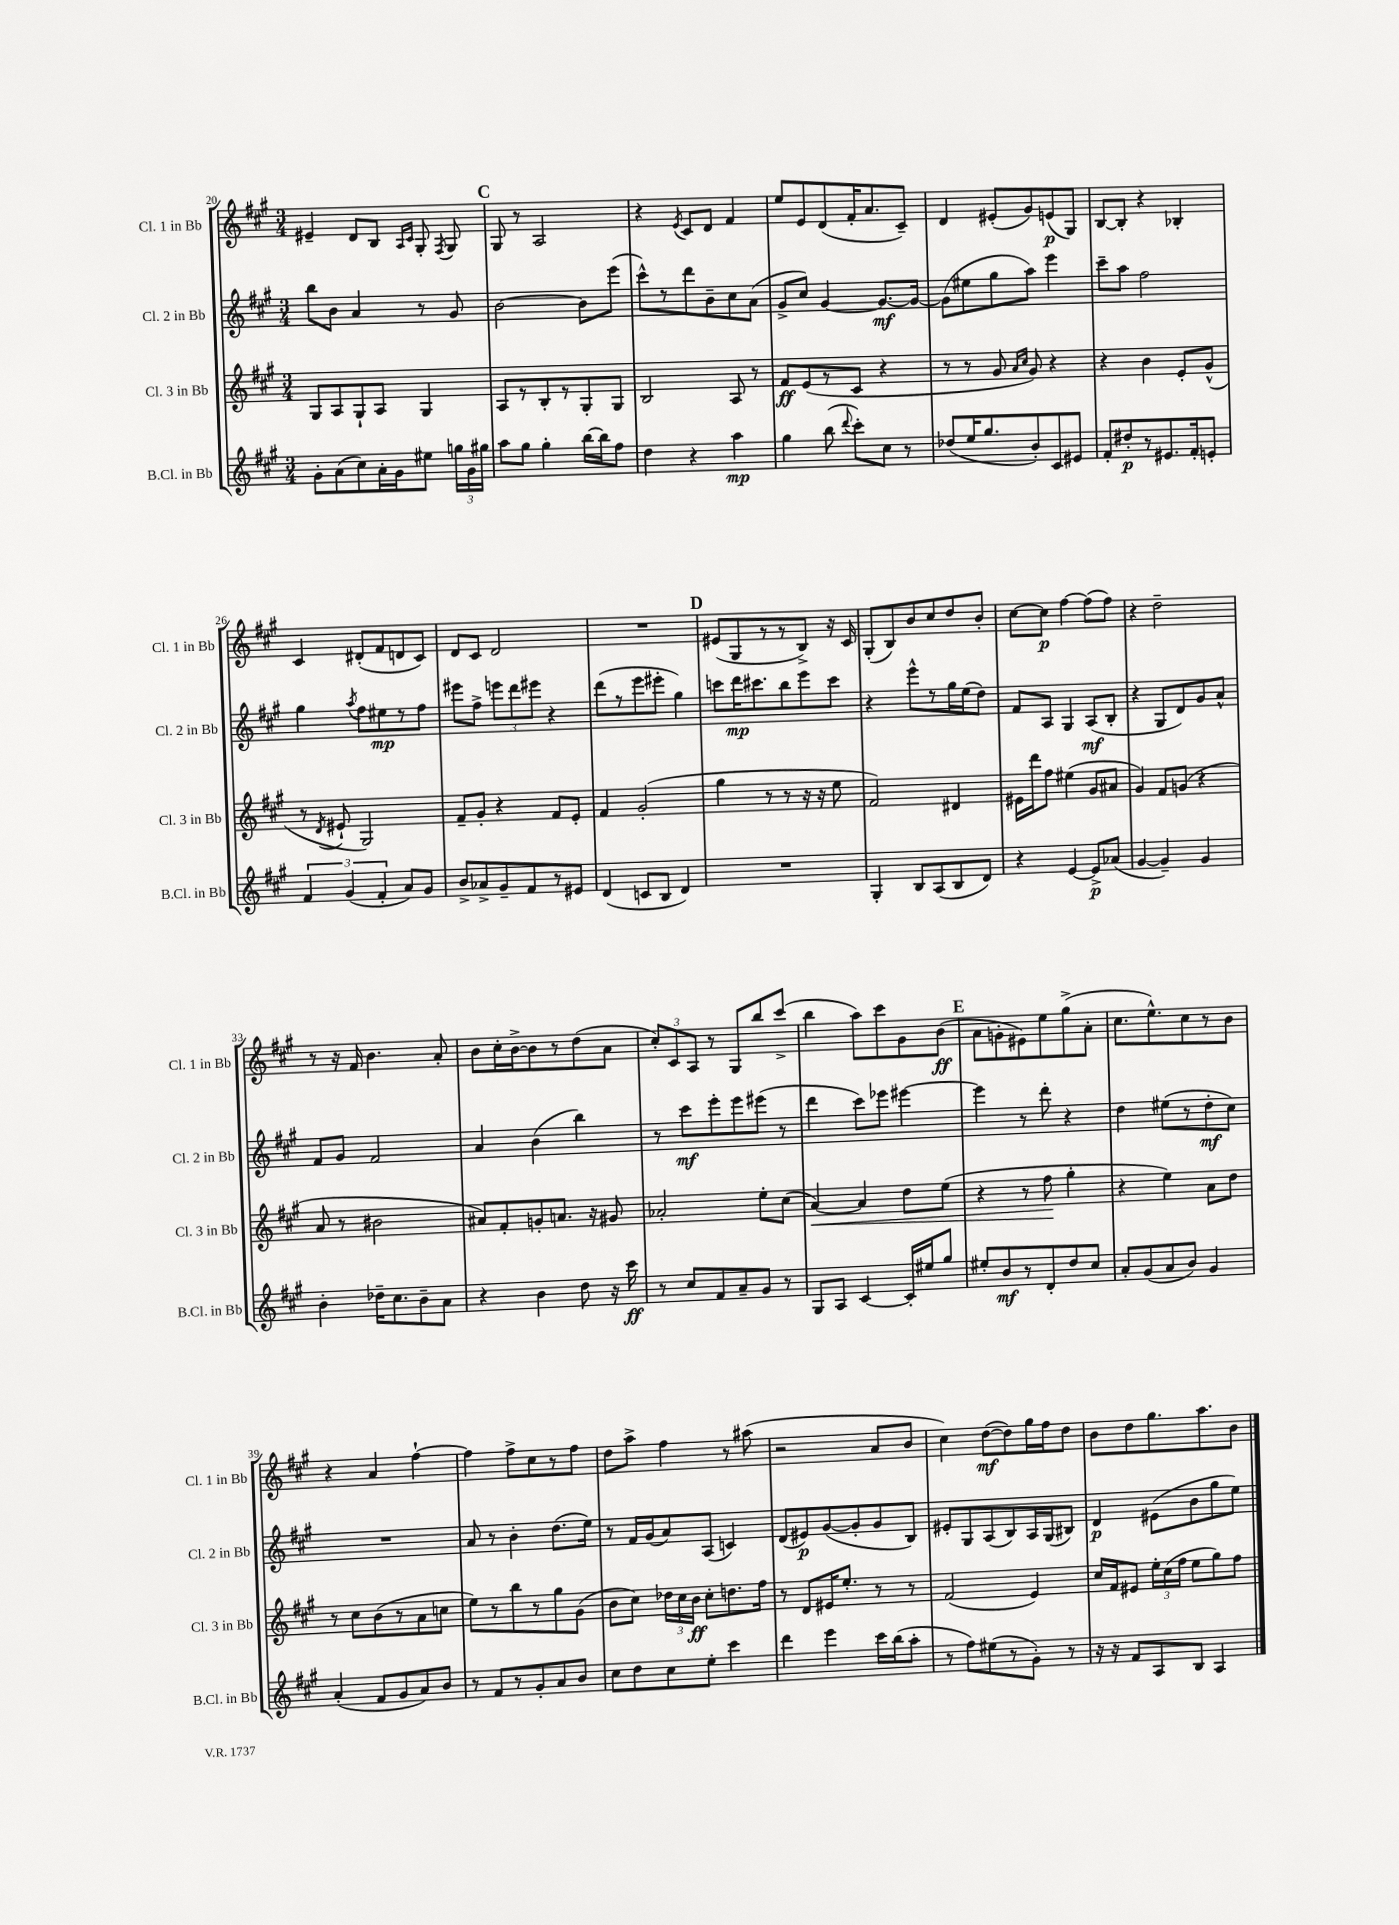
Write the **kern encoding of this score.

**kern	**dynam	**kern	**dynam	**kern	**dynam	**kern	**dynam
*part4	*part4	*part3	*part3	*part2	*part2	*part1	*part1
*staff4	*staff4	*staff3	*staff3	*staff2	*staff2	*staff1	*staff1
*I"B.Cl. in Bb	*	*I"Cl. 3 in Bb	*	*I"Cl. 2 in Bb	*	*I"Cl. 1 in Bb	*
*I'B.Cl. in Bb	*	*I'Cl. 3 in Bb	*	*I'Cl. 2 in Bb	*	*I'Cl. 1 in Bb	*
*clefG2	*	*clefG2	*	*clefG2	*	*clefG2	*
*k[f#c#g#]	*	*k[f#c#g#]	*	*k[f#c#g#]	*	*k[f#c#g#]	*
*M3/4	*	*M3/4	*	*M3/4	*	*M3/4	*
=20	=20	=20	=20	=20	=20	=20	=20
8g#'\L	.	8G#/L	.	8bb\L	.	4e#X~/	.
(8a\	.	8A/	.	8b\J	.	.	.
8cc#\)	.	8G#`/	.	4a/	.	8d/L	.
16a'\L	.	8A/J	.	.	.	8B/J	.
16g#\J	.	.	.	.	.	.	.
.	.	.	.	.	.	16qqA/LL	.
.	.	.	.	.	.	16qqc#/JJ	.
8ee#X\J	.	4G#/	.	8r	.	8G#'/	.
.	.	.	.	.	.	8qF#/	.
24ggn\LL	.	.	.	8g#/	.	8G#/	.
24g#\	.	.	.	.	.	.	.
24gg#X\JJ	.	.	.	.	.	.	.
!!LO:REH:place=s1:t=C
=21	=21	=21	=21	=21	=21	=21	=21
8aa\L	.	8A/L	.	[2b\	.	8G#/	.
8gg#\J	.	8r	.	.	.	8r	.
4gg#'\	.	8B'/	.	.	.	2A/	.
.	.	8r	.	.	.	.	.
[16bb\LL	.	8G#'/	.	8b\L]	.	.	.
16bb\J]	.	.	.	.	.	.	.
8ff#\J	.	8G#/J	.	(8eee\J	.	.	.
=22	=22	=22	=22	=22	=22	=22	=22
4dd\	.	2B/	.	8ccc#^^\L)	.	4r	.
.	.	.	.	8r	.	.	.
.	.	.	.	.	.	8qe/	.
4r	.	.	.	8ddd\	.	8c#/L	.
.	.	.	.	8b~\	.	8d/J	.
4aa\	mp	8A/	.	8cc#\	.	4f#/	.
.	.	8r	.	(8a\J	.	.	.
=23	=23	=23	=23	=23	=23	=23	=23
4gg#\	.	8f#/L	ff	8g#^/L	.	8ee/L	.
.	.	(8e/	.	8cc#/J)	.	8e/	.
(8bb\	.	8r	.	[4g#/	.	(8d/	.
8qqddd/	.	.	.	.	.	.	.
8ccc#'\L)	.	8c#/J	.	.	.	16f#'/K	.
.	.	.	.	.	.	8.a/	.
8cc#\J	.	4r	.	8.g#/L_	mf	.	.
8r	.	.	.	.	.	8c#~/J)	.
.	.	.	.	16g#/Jk_	.	.	.
=24	=24	=24	=24	=24	=24	=24	=24
(8dd-X/L	.	8r	.	(8g#\L]	.	4d/	.
16ee/K	.	8r	.	8ee#X\	.	.	.
8.gg#/	.	.	.	.	.	.	.
.	.	8g#/	.	8gg#\	.	(8e#X'/L	.
.	.	16qqa/LL	.	.	.	.	.
.	.	16qqcc#/JJ	.	.	.	.	.
8b'/)	.	8g#/)	.	8aa\J)	.	8g#/)	.
8c#/	.	4r	.	4eee\	.	(8en/	p
8e#X/J	.	.	.	.	.	8G#/J)	.
=25	=25	=25	=25	=25	=25	=25	=25
8f#'/L	.	4r	.	8ccc#~\L	.	[8B/L	.
8dd#X'/	p	.	.	8aa\J	.	8B'/J]	.
8r	.	4b\	.	2ff#\	.	4r	.
8.e#X/	.	.	.	.	.	.	.
.	.	8e'/L	.	.	.	4B-X'/	.
16f#'/k	.	.	.	.	.	.	.
8en'/J	.	(8g#^^/J	.	.	.	.	.
!!LO:LB:g=z
=26	=26	=26	=26	=26	=26	=26	=26
6f#/	.	8r	.	4gg#\	.	4c#/	.
.	.	8qd/	.	.	.	.	.
.	.	8e#X`/	.	.	.	.	.
(6g#/	.	.	.	.	.	.	.
.	.	.	.	8qaa/	.	.	.
.	.	2G#/)	.	8ff#\L	.	(8d#X'/L	.
6f#'/	.	.	.	.	.	.	.
.	.	.	.	8ee#X\	mp	8f#/	.
8a/L)	.	.	.	8r	.	8dn/	.
8g#/J	.	.	.	8ff#\J	.	8c#/J)	.
=27	=27	=27	=27	=27	=27	=27	=27
8b^/L	.	8f#~/L	.	8eee#X\L	.	8d/L	.
8a-X^/	.	8g#'/J	.	8ff#^\J	.	8c#/J	.
8g#~/	.	4r	.	12eeen\L	.	2d/	.
.	.	.	.	12ddd\	.	.	.
8f#/	.	.	.	.	.	.	.
.	.	.	.	12eee#X\J	.	.	.
8r	.	8f#/L	.	4r	.	.	.
8e#X/J	.	8e'/J	.	.	.	.	.
=28	=28	=28	=28	=28	=28	=28	=28
(4d/	.	4f#/	.	(8ddd\L	.	2.r	.
.	.	.	.	8r	.	.	.
8cn/L	.	(2g#'/	.	8eee\	.	.	.
8B/J	.	.	.	8eee#X'\J	.	.	.
4d/)	.	.	.	4gg#\)	.	.	.
!!LO:REH:place=s1:t=D
=29	=29	=29	=29	=29	=29	=29	=29
2.r	.	4gg#\	.	8cccn\L	.	(8e#X/L	.
.	.	.	.	16ddd\K	mp	8G#/	.
.	.	.	.	8.ccc#X\	.	.	.
.	.	8r	.	.	.	8r	.
.	.	8r	.	8bb\	.	8r	.
.	.	16r	.	8eee\	.	8B^/J)	.
.	.	16r	.	.	.	.	.
.	.	8ee\	.	8ccc#\J	.	16r	.
.	.	.	.	.	.	16c#/	.
=30	=30	=30	=30	=30	=30	=30	=30
4G#'/	.	2f#/)	.	4r	.	(8G#'/L	.
.	.	.	.	.	.	8B/)	.
8B/L	.	.	.	8eee^^\L	.	8b/	.
(8A/	.	.	.	8r	.	8cc#/	.
8B/	.	4d#X/	.	16gg#\L	.	8dd/	.
.	.	.	.	(16ee\J	.	.	.
8d/J)	.	.	.	8dd\J)	.	8b'/J	.
=31	=31	=31	=31	=31	=31	=31	=31
4r	.	16e#X\LL	.	8f#/L	.	[8cc#\L	.
.	.	16ddd\J	.	.	.	.	.
.	.	8ff#\J	.	8A/J	.	8cc#\J]	p
[4e/	.	(4ee#X\	.	4G#/	.	[4ff#\	.
8e^/L]	p	8g#/L	.	(8A/L	mf	(8ff#\L]	.
(8a-X/J	.	8a#X/J	.	8B'/J	.	8ff#\J)	.
=32	=32	=32	=32	=32	=32	=32	=32
[4g#/	.	4g#/)	.	4r	.	4r	.
4g#~/])	.	8f#/L	.	8G#/L	.	2dd~\	.
.	.	(8gn/J	.	8d/)	.	.	.
4g#/	.	4r	.	8g#/	.	.	.
.	.	.	.	8a^^/J	.	.	.
!!LO:LB:g=z
=33	=33	=33	=33	=33	=33	=33	=33
4b'\	.	8a/	.	8f#/L	.	8r	.
.	.	8r	.	8g#/J	.	16r	.
.	.	.	.	.	.	16f#/	.
16dd-X~\KL	.	2b#X\	.	2f#/	.	4.b\	.
8.cc#\	.	.	.	.	.	.	.
8b~\	.	.	.	.	.	.	.
8a\J	.	.	.	.	.	8a'/	.
=34	=34	=34	=34	=34	=34	=34	=34
4r	.	8a#X/L)	.	4a/	.	8b\L	.
.	.	8f#'/	.	.	.	16cc#'\L	.
.	.	.	.	.	.	[16b^\J	.
4b\	.	8gn'/	.	(4b\	.	8b\]	.
.	.	8.an/J	.	.	.	8r	.
8dd\	.	.	.	4bb\)	.	(8dd\	.
.	.	16r	.	.	.	.	.
16r	.	8g#X/	.	.	.	8a\J	.
16ccc#\	ff	.	.	.	.	.	.
=35	=35	=35	=35	=35	=35	=35	=35
8r	.	2a-X'/	.	8r	.	12cc#'/L)	.
.	.	.	.	.	.	12c#/	.
8cc#/L	.	.	.	8ccc#\L	mf	.	.
.	.	.	.	.	.	12A/J	.
8f#/	.	.	.	8eee'\	.	8r	.
8a~/	.	.	.	8eee\	.	8G#/L	.
8g#/J	.	8ee'\L	.	(8eee#X\J	.	8bb/	.
8r	.	(8cc#\J	.	8r	.	(8ccc#^/J	.
=36	=36	=36	=36	=36	=36	=36	=36
!	!	!	!LO:HP:b	!	!	!	!
8G#/L	.	[4a/)	<	4ddd\	.	4bb\	.
8A/J	.	.	.	.	.	.	.
[4c#/	.	4a/]	.	8ccc#\L)	.	8aa\L)	.
.	.	.	.	8eee-X\J	.	8ccc#\	.
16c#'/LL]	.	8dd\L	.	[4eee#X\	.	8g#\	.
16ee#X/J	.	.	.	.	.	.	.
8gg#/J	.	(8ee\J	.	.	.	(8b\J	ff
!!LO:REH:place=s1:t=E
=37	=37	=37	=37	=37	=37	=37	=37
8ee#X'/L	.	4r	.	4eee#\]	.	8a\L	.
8b/	mf	.	.	.	.	8gn'\	.
8r	.	8r	.	8r	.	8e#X\)	.
8d'/	.	8ff#\	.	8ddd'\	.	8ee\	.
8dd/	.	4gg#'\	[	4r	.	(8gg#^\	.
8cc#/J	.	.	.	.	.	8a'\J	.
=38	=38	=38	=38	=38	=38	=38	=38
8a'/L	.	4r	.	4dd\	.	8.cc#\L	.
(8g#/	.	.	.	.	.	.	.
.	.	.	.	.	.	8.ee^^\)	.
8a/	.	4ee\)	.	(8ee#X\L	.	.	.
8b/J)	.	.	.	8r	.	8cc#\	.
4g#/	.	8a\L	.	8dd'\	mf	8r	.
.	.	8dd\J	.	8cc#\J)	.	8b\J	.
!!LO:LB:g=z
=39	=39	=39	=39	=39	=39	=39	=39
(4a'/	.	8r	.	2.r	.	4r	.
.	.	8cc#\L	.	.	.	.	.
8f#/L	.	(8b\	.	.	.	4a/	.
8g#/	.	8r	.	.	.	.	.
8a/)	.	8a\	.	.	.	[4ff#`\	.
8b/J	.	8ccn\J	.	.	.	.	.
=40	=40	=40	=40	=40	=40	=40	=40
8r	.	8ee\L)	.	8a/	.	4ff#\]	.
8f#/L	.	8r	.	8r	.	.	.
8r	.	8bb\	.	4b'\	.	8ff#^\L	.
8g#'/	.	8r	.	.	.	8cc#\	.
8a/	.	8gg#\	.	(8.dd\L	.	8r	.
8b/J	.	(8g#\J	.	.	.	8ff#\J	.
.	.	.	.	16ee\Jk)	.	.	.
=41	=41	=41	=41	=41	=41	=41	=41
8cc#\L	.	8b\L	.	8r	.	8dd\L	.
8dd\	.	8cc#\J)	.	16f#/LL	.	8aa^\J	.
.	.	.	.	(16g#/J	.	.	.
8cc#\	.	24dd-X\LL	.	8a/)	.	4ff#\	.
.	.	24cc#\	.	.	.	.	.
.	.	24b\JJ	ff	.	.	.	.
8ee'\J	.	8cc#'\L	.	(8A/J	.	.	.
4ccc#\	.	8.ddn\	.	4cn/)	.	8r	.
.	.	.	.	.	.	(8aa#X\	.
.	.	16ff#\Jk	.	.	.	.	.
=42	=42	=42	=42	=42	=42	=42	=42
4ddd\	.	8r	.	(8d/L	.	2r	.
.	.	8d/L	.	8e#X/)	p	.	.
4eee\	.	16e#X/K	.	([8g#/	.	.	.
.	.	8.ee'/J	.	.	.	.	.
.	.	.	.	8g#'/]	.	.	.
16ccc#\LL	.	8r	.	8g#/	.	8a/L	.
(16bb\J	.	.	.	.	.	.	.
8aa'\J	.	8r	.	8B/J)	.	8b/J	.
=43	=43	=43	=43	=43	=43	=43	=43
8r	.	(2f#/	.	8e#X'/L	.	4cc#\)	.
8ff#\L)	.	.	.	8G#/	.	.	.
(8ee#X\	.	.	.	(8A/	.	([8dd\L	mf
8r	.	.	.	8B/)	.	8dd\])	.
8g#'\J)	.	4e/)	.	16A/L	.	16gg#\L	.
.	.	.	.	(16G#/J	.	16ff#\J	.
8r	.	.	.	8B#X/J)	.	8dd\J	.
=44	=44	=44	=44	=44	=44	=44	=44
16r	.	16cc#/LL	.	4d/	p	8b\L	.
16r	.	16f#/J	.	.	.	.	.
8f#/L	.	8e#X/J	.	.	.	8dd\	.
8A/	.	24ee'\LL	.	(8e#X\L	.	8.gg#\	.
.	.	(24cc#\	.	.	.	.	.
.	.	24ff#\JJ	.	.	.	.	.
8B/J	.	8ee\L	.	8b\	.	.	.
.	.	.	.	.	.	8.aa\	.
4A/	.	8gg#\)	.	8gg#\	.	.	.
.	.	8ff#\J	.	8ee\J)	.	8b\J	.
==	==	==	==	==	==	==	==
*-	*-	*-	*-	*-	*-	*-	*-
